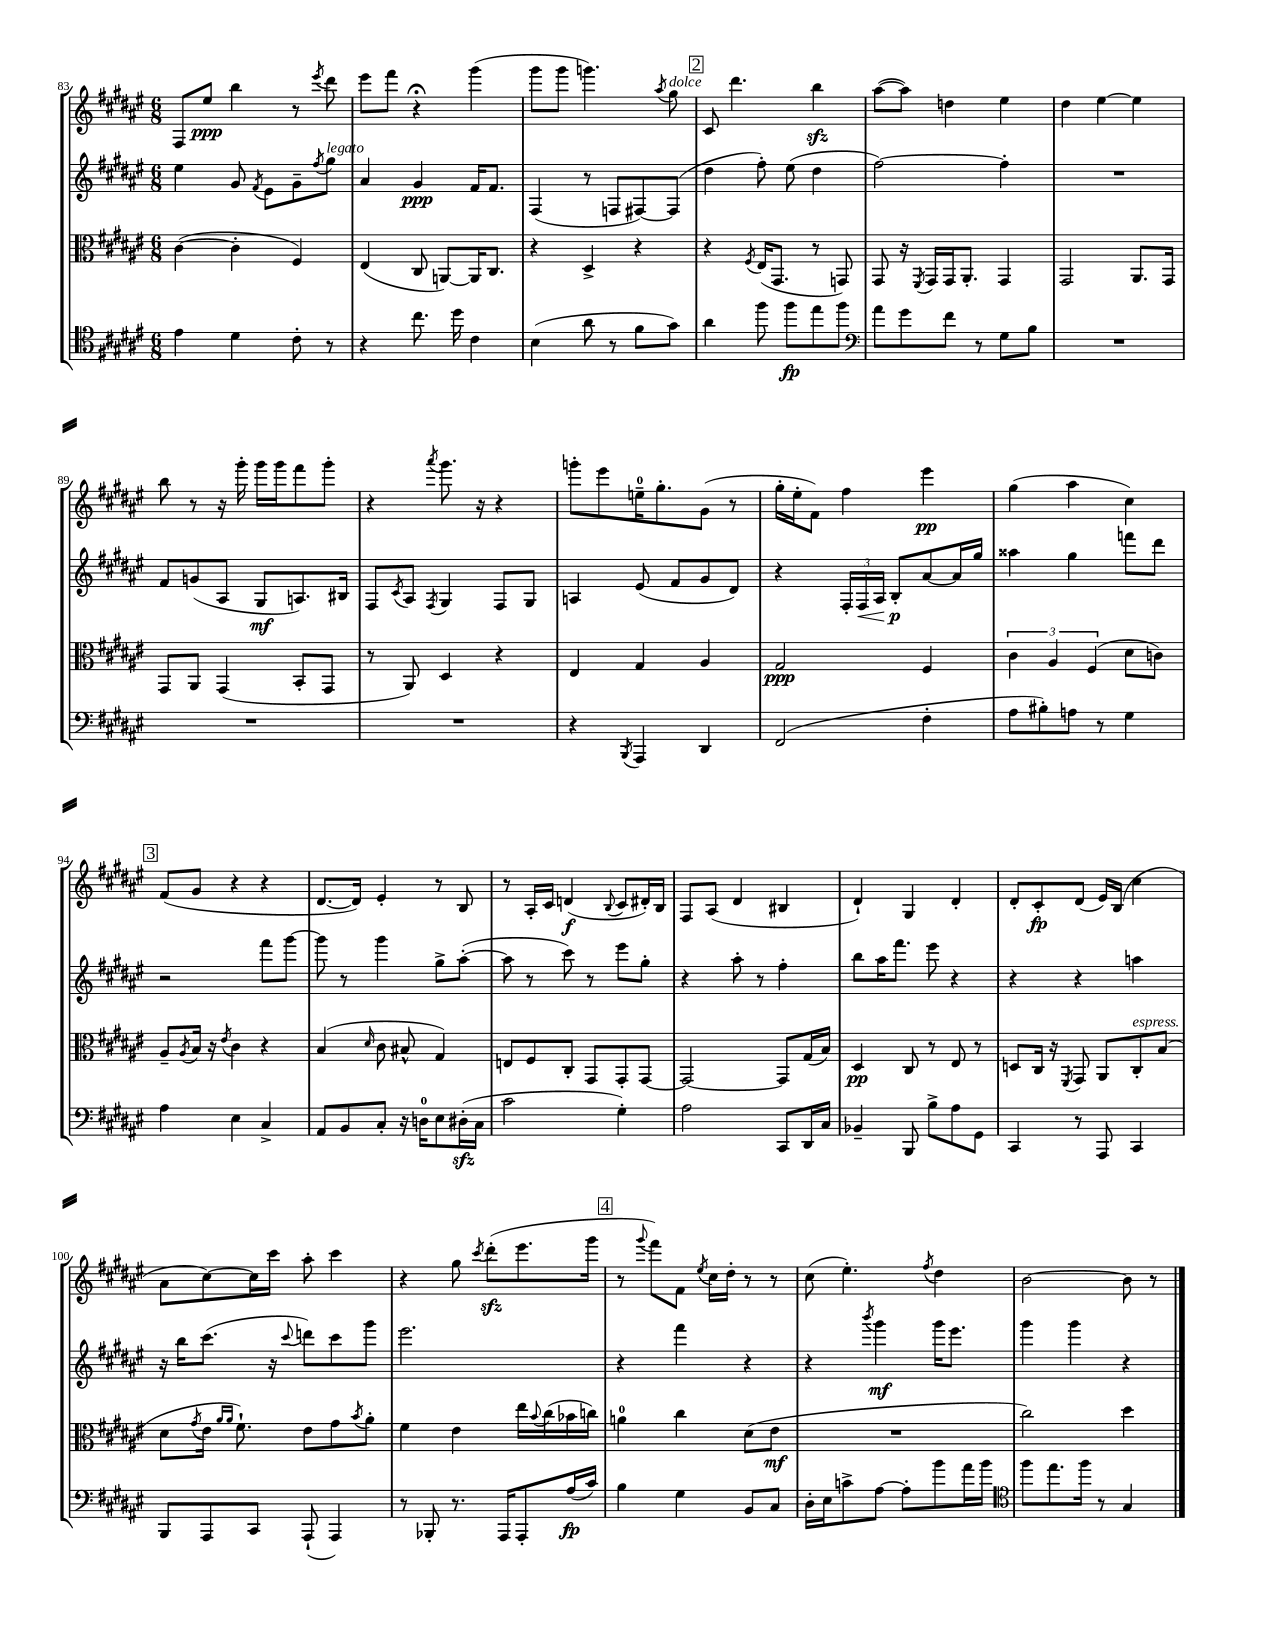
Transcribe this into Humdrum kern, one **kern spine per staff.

**kern	**kern	**kern	**kern
*staff4	*staff3	*staff2	*staff1
*clefC4	*clefC3	*clefG2	*clefG2
*k[f#c#g#d#a#e#]	*k[f#c#g#d#a#e#]	*k[f#c#g#d#a#e#]	*k[f#c#g#d#a#e#]
*M6/8	*M6/8	*M6/8	*M6/8
4e#	([4c#	4ee#	8F#
.	.	.	8ee#
4d#	4c#']	8g#	4bb
.	.	8qf#	.
.	.	8e#	.
8c#'	4F#)	8g#~	8r
.	.	8qff#	8qeee#
8r	.	8gg#	8ddd#
=	=	=	=
4r	(4E#	4a#	8eee#
.	.	.	8fff#
8.cc#	8C#	4g#	4r;
.	[8AA)	.	.
16dd#	.	.	.
4c#	16AA]	16f#	(4ggg#
.	8.C#	8.f#	.
=	=	=	=
(4B	4r	(4F#	8ggg#
.	.	.	8ggg#
8a#	4D#^	8r	4.ggg)
8r	.	8F	.
8f#	4r	[8F#)	.
.	.	.	8qaa#
8g#)	.	(8F#]	8gg#
=	=	=	=
4a#	4r	4dd#	8c#
.	.	.	4.ddd#
.	8qF#	.	.
8ff#	(16E#	8ff#')	.
.	8.GG#	.	.
8ff#	.	(8ee#	.
8ee#	8r	4dd#	4bb
8ff#	8GG)	.	.
=	=	=	=
*clefF4	*	*	*
8a#	8GG#	[2ff#)	([8aa#
8g#	16r	.	8aa#])
.	8qFF#	.	.
.	16GG#	.	.
8f#	16GG#	.	4dd
.	8.AA#'	.	.
8r	.	.	.
8G#	4GG#	4ff#']	4ee#
8B	.	.	.
=	=	=	=
2.r	2GG#	2.r	4dd#
.	.	.	[4ee#
.	8.AA#	.	4ee#]
.	16GG#	.	.
=	=	=	=
2.r	8GG#	8f#	8bb
.	8AA#	(8g	8r
.	(4GG#	8A#	16r
.	.	.	16ggg#'
.	.	8G#	16ggg#
.	.	.	16ggg#
.	8BB'	8.A)	8fff#
.	8GG#	.	8ggg#'
.	.	16B#	.
=	=	=	=
2.r	8r	8F#	4r
.	.	8qc#	.
.	8AA#)	8A#	.
.	.	8qF#	8qaaa#
.	4D#	4G#	8.ggg#
.	.	.	16r
.	4r	8F#	4r
.	.	8G#	.
=	=	=	=
4r	4E#	4A	8ggg'
.	.	.	8eee#
8qBBB	.	.	.
4AAA#	4G#	(8e#	16ee~
.	.	.	8.gg#'
.	.	8f#	.
4DD#	4A#	8g#	(8g#
.	.	8d#)	8r
=	=	=	=
(2FF#	2G#	4r	16gg#'
.	.	.	16ee#'
.	.	.	8f#)
.	.	24F#'	4ff#
.	.	24F#	.
.	.	24A#	.
.	.	8B'	.
4F#'	4F#	[8a#	4eee#
.	.	16a#]	.
.	.	16gg#	.
=	=	=	=
8A#	6c#	4aa##	(4gg#
8B#')	.	.	.
.	6A#	.	.
8A	.	4gg#	4aa#
.	(6F#	.	.
8r	.	.	.
4G#	8d#	8fff	4cc#)
.	8c)	8ddd#	.
=	=	=	=
4A#	8A#~	2r	(8f#
.	8qA#	.	.
.	16B	.	8g#
.	16r	.	.
.	8qe#	.	.
4E#	4c#	.	4r
4C#^	4r	8fff#	4r
.	.	[8ggg#	.
=	=	=	=
8AA#	(4B	8ggg#]	[8.d#
8BB	.	8r	.
.	.	.	16d#])
.	16qqd#	.	.
8C#'	8c#	4ggg#	4e#'
16r	8B#^^	.	.
16D	.	.	.
8E#	4G#)	8gg#^	8r
(16D#'	.	([8aa#'	8B
16C#	.	.	.
=	=	=	=
2c#	8E	8aa#]	8r
.	8F#	8r	16A#'
.	.	.	16c#
.	8C#'	8ccc#)	(4d
.	8GG#	8r	.
.	.	.	8qqB
4G#')	8GG#'	8eee#	8c#
.	[8GG#	8gg#'	16d#')
.	.	.	16B
=	=	=	=
2A#	2GG#_	4r	8F#
.	.	.	(8A#
.	.	8aa#'	4d#
.	.	8r	.
8CC#	8GG#]	4ff#'	4B#
16DD#	(16G#	.	.
16C#	16B)	.	.
=	=	=	=
4BB-~	4D#	8bb	4d#`)
.	.	16aa#	.
.	.	8.fff#	.
8BBB	8C#	.	4G#
8B^	8r	8eee#	.
8A#	8E#	4r	4d#'
8GG#	8r	.	.
=	=	=	=
4CC#	8D	4r	8d#'
.	16C#	.	8c#'
.	16r	.	.
.	8qFF#	.	.
8r	8GG#	4r	(8d#
8AAA#	8AA#	.	16e#)
.	.	.	(16B
4CC#	8C#'	4aa	4cc#
.	(8B	.	.
=	=	=	=
8BBB	8d#	16r	8a#
.	.	16bb	.
.	8qg#	.	.
8AAA#	16e#	(8.ccc#	[8cc#)
.	16qqa#	.	.
.	16qqa#	.	.
.	8.f#`)	.	.
8CC#	.	.	16cc#]
.	.	16r	16ccc#
.	.	8qqccc#	.
(8AAA#`	8e#	8ddd)	8aa#'
4AAA#)	8g#	8ccc#	4ccc#
.	8qb	.	.
.	8a#'	8ggg#	.
=	=	=	=
8r	4f#	2.eee#	4r
8BBB-'	.	.	.
8.r	4e#	.	8gg#
.	.	.	8qccc#
.	.	.	(8ddd#'
16AAA#	.	.	.
8AAA#'	16ee#	.	8.eee#
.	8qqb	.	.
.	(16cc#	.	.
(16A#	16b-	.	.
16c#)	16cc)	.	16ggg#
=	=	=	=
4B	4a	4r	8r
.	.	.	8qqggg#
.	.	.	8fff#)
4G#	4cc#	4fff#	8f#
.	.	.	8qee#
.	.	.	16cc#
.	.	.	16dd#'
8BB	(8d#	4r	8r
8C#	8e#	.	8r
=	=	=	=
16D#'	2.r	4r	(8cc#
16E#	.	.	.
8c^	.	.	4.ee#')
.	.	8qbbb	.
[8A#	.	4ggg#	.
8A#']	.	.	.
.	.	.	8qff#
8b	.	16ggg#	4dd#
.	.	8.eee#	.
16a#	.	.	.
16b	.	.	.
=	=	=	=
*clefC4	*	*	*
8ff#	2cc#)	4ggg#	[2b
8.ee#	.	.	.
.	.	4ggg#	.
16ff#	.	.	.
8r	.	.	.
4G#	4dd#	4r	8b]
.	.	.	8r
==	==	==	==
*-	*-	*-	*-
